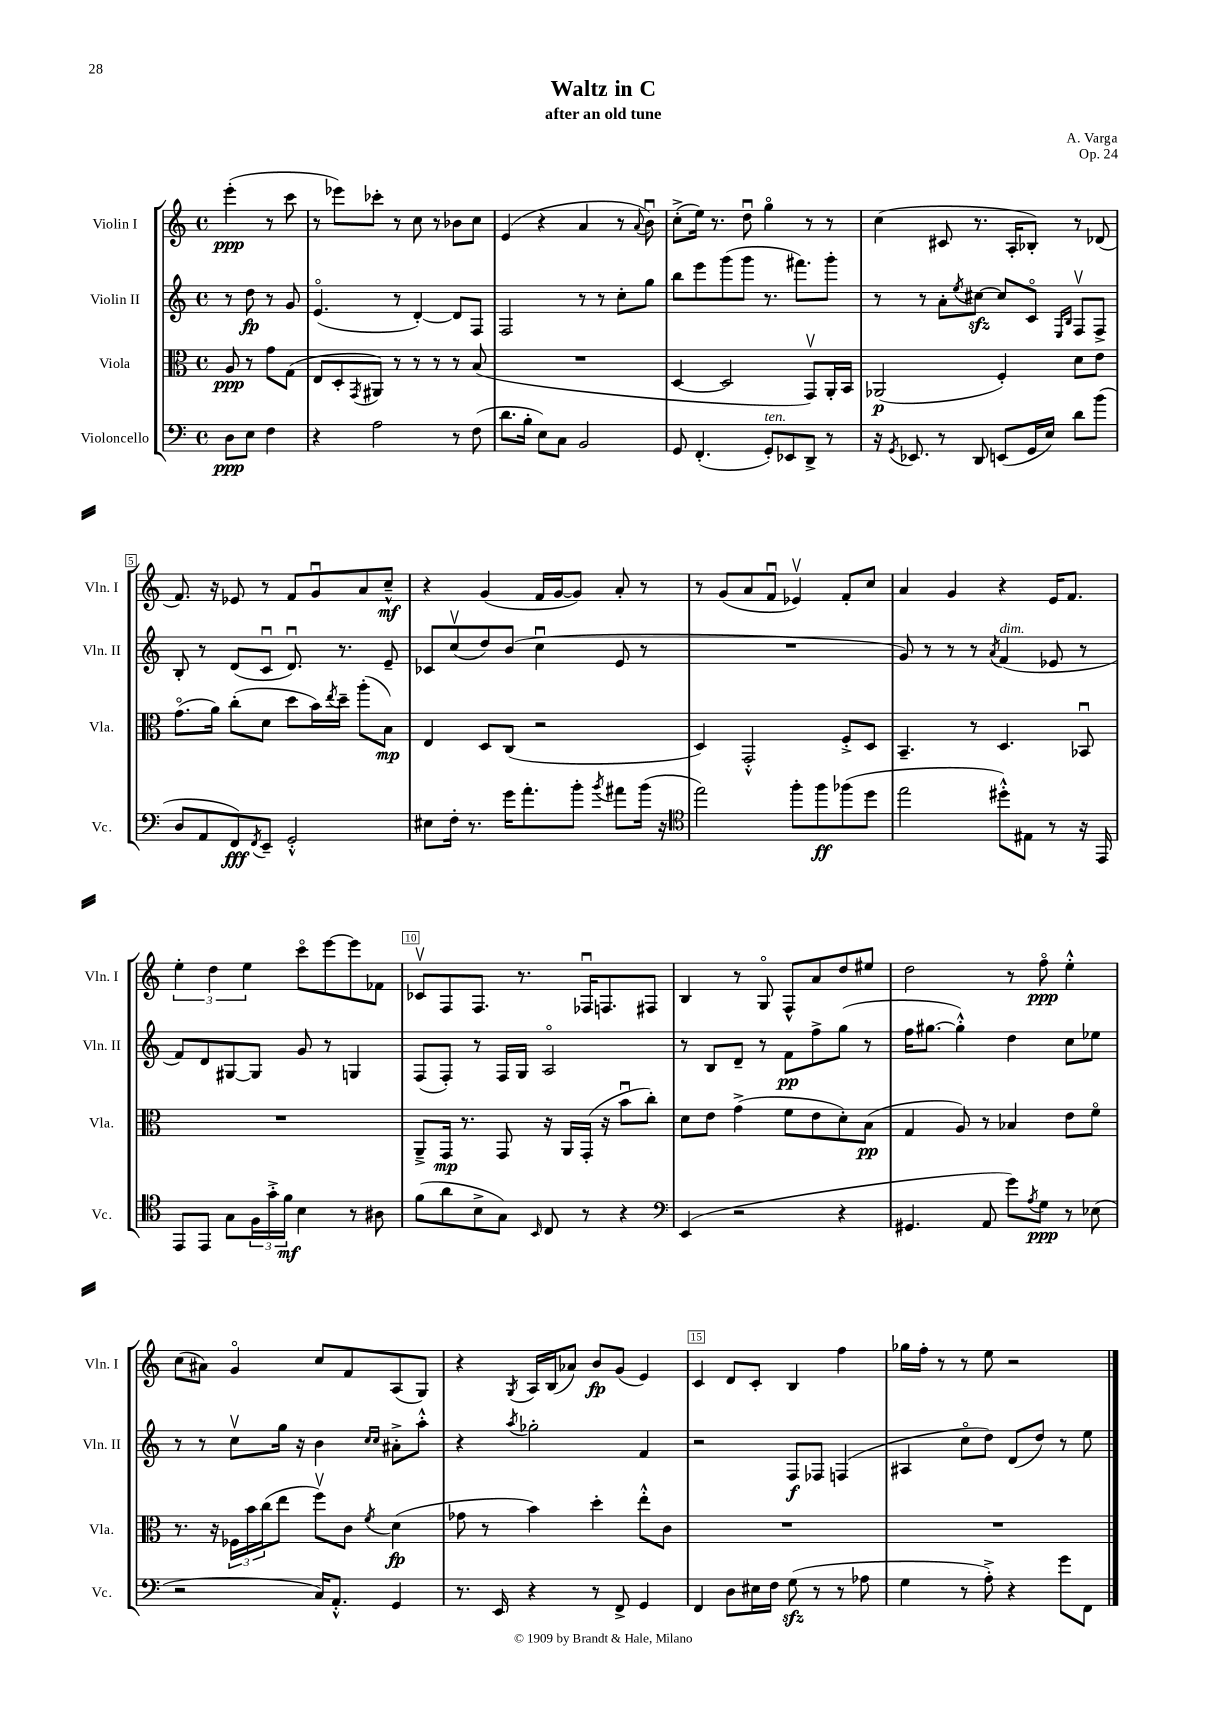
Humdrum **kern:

**kern	**dynam	**kern	**dynam	**kern	**dynam	**kern	**dynam
*part4	*part4	*part3	*part3	*part2	*part2	*part1	*part1
*staff4	*staff4	*staff3	*staff3	*staff2	*staff2	*staff1	*staff1
*I"Violoncello	*	*I"Viola	*	*I"Violin II	*	*I"Violin I	*
*I'Vc.	*	*I'Vla.	*	*I'Vln. II	*	*I'Vln. I	*
*clefF4	*	*clefC3	*	*clefG2	*	*clefG2	*
*k[]	*	*k[]	*	*k[]	*	*k[]	*
*M4/4	*	*M4/4	*	*M4/4	*	*M4/4	*
*met(c)	*	*met(c)	*	*met(c)	*	*met(c)	*
=	=	=	=	=	=	=	=
8D\L	ppp	8A/	ppp	8r	.	(4eee'\	ppp
8E\J	.	8r	.	8dd\	fp	.	.
4F\	.	8g\L	.	8r	.	8r	.
.	.	(8G\J	.	8g/	.	8ccc\	.
=1	=1	=1	=1	=1	=1	=1	=1
4r	.	8E/L	.	(4.e/	.	8r	.
.	.	8D'/	.	.	.	8eee-X\L)	.
.	.	8qGG/	.	.	.	.	.
2A\	.	8AA#X/J)	.	.	.	8ccc-X'\J	.
.	.	8r	.	8r	.	8r	.
.	.	8r	.	[4d'/)	.	8cc\	.
.	.	8r	.	.	.	8r	.
8r	.	8r	.	8d/L]	.	8b-X\L	.
(8F\	.	(8B/	.	8F/J	.	8cc\J	.
=2	=2	=2	=2	=2	=2	=2	=2
8.d\L	.	1r	.	2F/	.	(4e/	.
16B'\Jk	.	.	.	.	.	.	.
8E\L)	.	.	.	.	.	4r	.
8C\J	.	.	.	.	.	.	.
2BB/	.	.	.	8r	.	4a/	.
.	.	.	.	8r	.	.	.
.	.	.	.	8cc'\L	.	8r	.
.	.	.	.	.	.	8qqa/	.
.	.	.	.	8gg\J	.	8bu\)	.
=3	=3	=3	=3	=3	=3	=3	=3
8GG/	.	[4D/	.	8bb\L	.	(8cc'^\L	.
(4.FF'/	.	.	.	8eee\	.	16ee\Jk)	.
.	.	.	.	.	.	8.r	.
.	.	2D/]	.	(8ggg\	.	.	.
.	.	.	.	8ggg\J	.	8ddu\	.
!LO:TX:a:i:t=ten.	!	!	!	!	!	!	!
8GG'/L)	.	.	.	8.r	.	4gg\	.
8EE-X/	.	.	.	.	.	.	.
.	.	.	.	8.fff#X\L)	.	.	.
8DD^/J	.	8GGv/L)	.	.	.	8r	.
8r	.	16AA'/L	.	8ggg'\J	.	8r	.
.	.	16BB/JJ	.	.	.	.	.
=4	=4	=4	=4	=4	=4	=4	=4
16r	.	(2AA-X/	p	8r	.	(4cc\	.
8qGG/	.	.	.	.	.	.	.
8.EE-X/	.	.	.	.	.	.	.
.	.	.	.	8r	.	.	.
8r	.	.	.	8a'\L	.	8c#X/	.
.	.	.	.	8qee/	.	.	.
8DD/	.	.	.	[8cc#Xzz\J	.	8.r	.
(8EEn/L	.	4F'/)	.	8cc#/L]	.	.	.
.	.	.	.	.	.	16A'/KL	.
16GG/L	.	.	.	8c/J	.	8B-X'/J)	.
16E/JJ)	.	.	.	.	.	.	.
.	.	.	.	16qqE/LL	.	.	.
.	.	.	.	16qqB/JJ	.	.	.
8d\L	.	8d\L	.	8Fv/L	.	8r	.
(8b\J	.	8e\J	.	8F^/J	.	(8d-X/	.
!!LO:LB:g=z
=5	=5	=5	=5	=5	=5	=5	=5
8D/L	.	(8.g\L	.	8B'/	.	8.f/)	.
8AA/	.	.	.	8r	.	.	.
.	.	16a\Jk)	.	.	.	16r	.
8FF/)	fff	(8cc'\L	.	(8d/L	.	8e-X/	.
8qFF/	.	.	.	.	.	.	.
8EE~/J	.	8d\J	.	8cu/J	.	8r	.
2GG'^^/	.	8dd\L	.	8.du/)	.	8f/L	.
.	.	16b\L)	.	.	.	8gu/	.
.	.	8qee/	.	.	.	.	.
.	.	16dd~\JJ	.	8.r	.	.	.
.	.	(8aa'\L	.	.	.	8a/	.
.	.	8B\J)	mp	8e~/	.	8cc~^^/J	mf
=6	=6	=6	=6	=6	=6	=6	=6
8E#X\L	.	4E/	.	8c-X/L	.	4r	.
16F'\Jk	.	.	.	(8ccv/	.	.	.
8.r	.	.	.	.	.	.	.
.	.	8D/L	.	8dd/)	.	(4g/	.
16g\KL	.	(8C/J	.	(8b/J	.	.	.
8.a'\	.	.	.	.	.	.	.
.	.	2r	.	4ccu\	.	16f/LL	.
.	.	.	.	.	.	[16g/J	.
8b'\J	.	.	.	.	.	8g/J])	.
8qb/	.	.	.	.	.	.	.
8a#X\L	.	.	.	8e/	.	8a'/	.
(16b\Jk	.	.	.	8r	.	8r	.
16r	.	.	.	.	.	.	.
=7	=7	=7	=7	=7	=7	=7	=7
*clefC4	*	*	*	*	*	*	*
2ee\)	.	4D/)	.	1r	.	8r	.
.	.	.	.	.	.	(8g/L	.
.	.	2GG'^^/	.	.	.	8a/	.
.	.	.	.	.	.	8fu/J	.
8ff'\L	.	.	.	.	.	4e-Xv/)	.
8ff\	ff	.	.	.	.	.	.
(8ff-X\	.	8F'^/L	.	.	.	8f'/L	.
8dd\J	.	8D/J	.	.	.	8cc/J	.
=8	=8	=8	=8	=8	=8	=8	=8
2ee\	.	4.BB~/	.	8g/)	.	4a/	.
.	.	.	.	8r	.	.	.
.	.	.	.	8r	.	4g/	.
.	.	8r	.	8r	.	.	.
.	.	.	.	8qa/	.	.	.
!	!	!	!	!LO:TX:a:i:t=dim.	!	!	!
8dd#X'^^\L)	.	4.D/	.	(4f/	.	4r	.
8E#X\J	.	.	.	.	.	.	.
8r	.	.	.	8e-X/	.	16e/KL	.
.	.	.	.	.	.	8.f/J	.
16r	.	8BB-Xu/	.	8r	.	.	.
16EE/	.	.	.	.	.	.	.
!!LO:LB:g=z
=9	=9	=9	=9	=9	=9	=9	=9
8EE/L	.	1r	.	8f/L)	.	6ee'\	.
8EE/J	.	.	.	8d/	.	.	.
.	.	.	.	.	.	6dd\	.
8G\L	.	.	.	[8G#X/	.	.	.
.	.	.	.	.	.	6ee\	.
24F\L	.	.	.	8G#/J]	.	.	.
24g'^\	.	.	.	.	.	.	.
24f\JJ	mf	.	.	.	.	.	.
4B\	.	.	.	8g/	.	8ccc\L	.
.	.	.	.	8r	.	[8eee\	.
8r	.	.	.	4Gn/	.	8eee\]	.
8A#X\	.	.	.	.	.	8f-X\J	.
=10	=10	=10	=10	=10	=10	=10	=10
(8f\L	.	8AA~^/L	.	(8F/L	.	8c-Xv/L	.
8a\	.	16GG/Jk	mp	8F'/J)	.	8F/	.
.	.	8.r	.	.	.	.	.
8B^\	.	.	.	8r	.	8.F/J	.
8G\J)	.	8GG/	.	16F/LL	.	.	.
.	.	.	.	16G/JJ	.	8.r	.
16qqBB/	.	.	.	.	.	.	.
8C/	.	16r	.	2A/	.	.	.
.	.	16AA/LL	.	.	.	.	.
8r	.	(16GG'/JJ	.	.	.	16F-Xu/KL	.
.	.	16r	.	.	.	8.Fn/	.
4r	.	8bu\L	.	.	.	.	.
.	.	8cc'\J)	.	.	.	8F#X/J	.
=11	=11	=11	=11	=11	=11	=11	=11
*clefF4	*	*	*	*	*	*	*
(4EE/	.	8d\L	.	8r	.	4B/	.
.	.	8e\J	.	8B/L	.	.	.
2r	.	(4g^\	.	8d~/J	.	8r	.
.	.	.	.	8r	.	8G/	.
.	.	8f\L	.	8f\L	pp	8F^^/L	.
.	.	8e\	.	8ff^\	.	8a/	.
4r	.	8d'\)	.	(8gg\J	.	8dd/	.
.	.	(8B\J	pp	8r	.	8ee#X/J	.
=12	=12	=12	=12	=12	=12	=12	=12
4.GG#X/	.	4G/	.	16ff\KL	.	2dd\	.
.	.	.	.	[8.gg#X\J	.	.	.
.	.	8A/)	.	4gg#'^^\])	.	.	.
8AA/	.	8r	.	.	.	.	.
8g\L)	.	4B-X/	.	4dd\	.	8r	.
8qA/	.	.	.	.	.	.	.
8G\J	ppp	.	.	.	.	8ff\	ppp
8r	.	8e\L	.	8cc\L	.	4ee'^^\	.
(8E-X\	.	8f\J	.	8ee-X\J	.	.	.
!!LO:LB:g=z
=13	=13	=13	=13	=13	=13	=13	=13
2r	.	8.r	.	8r	.	(8cc\L	.
.	.	.	.	8r	.	8a#X\J)	.
.	.	16r	.	.	.	.	.
.	.	24F-X\LL	.	8ccv\L	.	4g/	.
.	.	24b\	.	.	.	.	.
.	.	(24cc\J	.	.	.	.	.
.	.	8ee\J	.	16gg\Jk	.	.	.
.	.	.	.	16r	.	.	.
16C/KL)	.	8ffv\L)	.	4b\	.	8cc/L	.
8.AA'^^/J	.	.	.	.	.	.	.
.	.	8c\J	.	.	.	8f/	.
.	.	.	.	16qqcc/LL	.	.	.
.	.	8qf/	.	16qqcc/JJ	.	.	.
4GG/	.	(4d\	fp	8a#X'^\L	.	(8A/	.
.	.	.	.	8aa'^^\J	.	8G/J)	.
=14	=14	=14	=14	=14	=14	=14	=14
8.r	.	8g-X\	.	4r	.	4r	.
.	.	8r	.	.	.	.	.
16EE/	.	.	.	.	.	.	.
.	.	.	.	8qaa/	.	8qG/	.
4r	.	4b\)	.	2gg-X'\	.	16A/LL	.
.	.	.	.	.	.	(16B/J	.
.	.	.	.	.	.	8a-X/J)	.
8r	.	4dd'\	.	.	.	8b/L	fp
8FF^/	.	.	.	.	.	(8g/J	.
4GG/	.	8ee'^^\L	.	4f/	.	4e/)	.
.	.	8c\J	.	.	.	.	.
=15	=15	=15	=15	=15	=15	=15	=15
4FF/	.	1r	.	2r	.	4c/	.
8D\L	.	.	.	.	.	8d/L	.
16E#X\L	.	.	.	.	.	8c'/J	.
16F\JJ	.	.	.	.	.	.	.
(8Gzz\	.	.	.	8F/L	f	4B/	.
8r	.	.	.	8F-X/J	.	.	.
8r	.	.	.	(4Fn/	.	4ff\	.
8A-X\	.	.	.	.	.	.	.
=16	=16	=16	=16	=16	=16	=16	=16
4G\	.	1r	.	4A#X/	.	16gg-X\LL	.
.	.	.	.	.	.	16ff'\JJ	.
.	.	.	.	.	.	8r	.
8r	.	.	.	8cc\L	.	8r	.
8A'^\)	.	.	.	8dd\J)	.	8ee\	.
4r	.	.	.	(8d/L	.	2r	.
.	.	.	.	8dd/J)	.	.	.
8g\L	.	.	.	8r	.	.	.
8FF\J	.	.	.	8ee\	.	.	.
==	==	==	==	==	==	==	==
*-	*-	*-	*-	*-	*-	*-	*-
